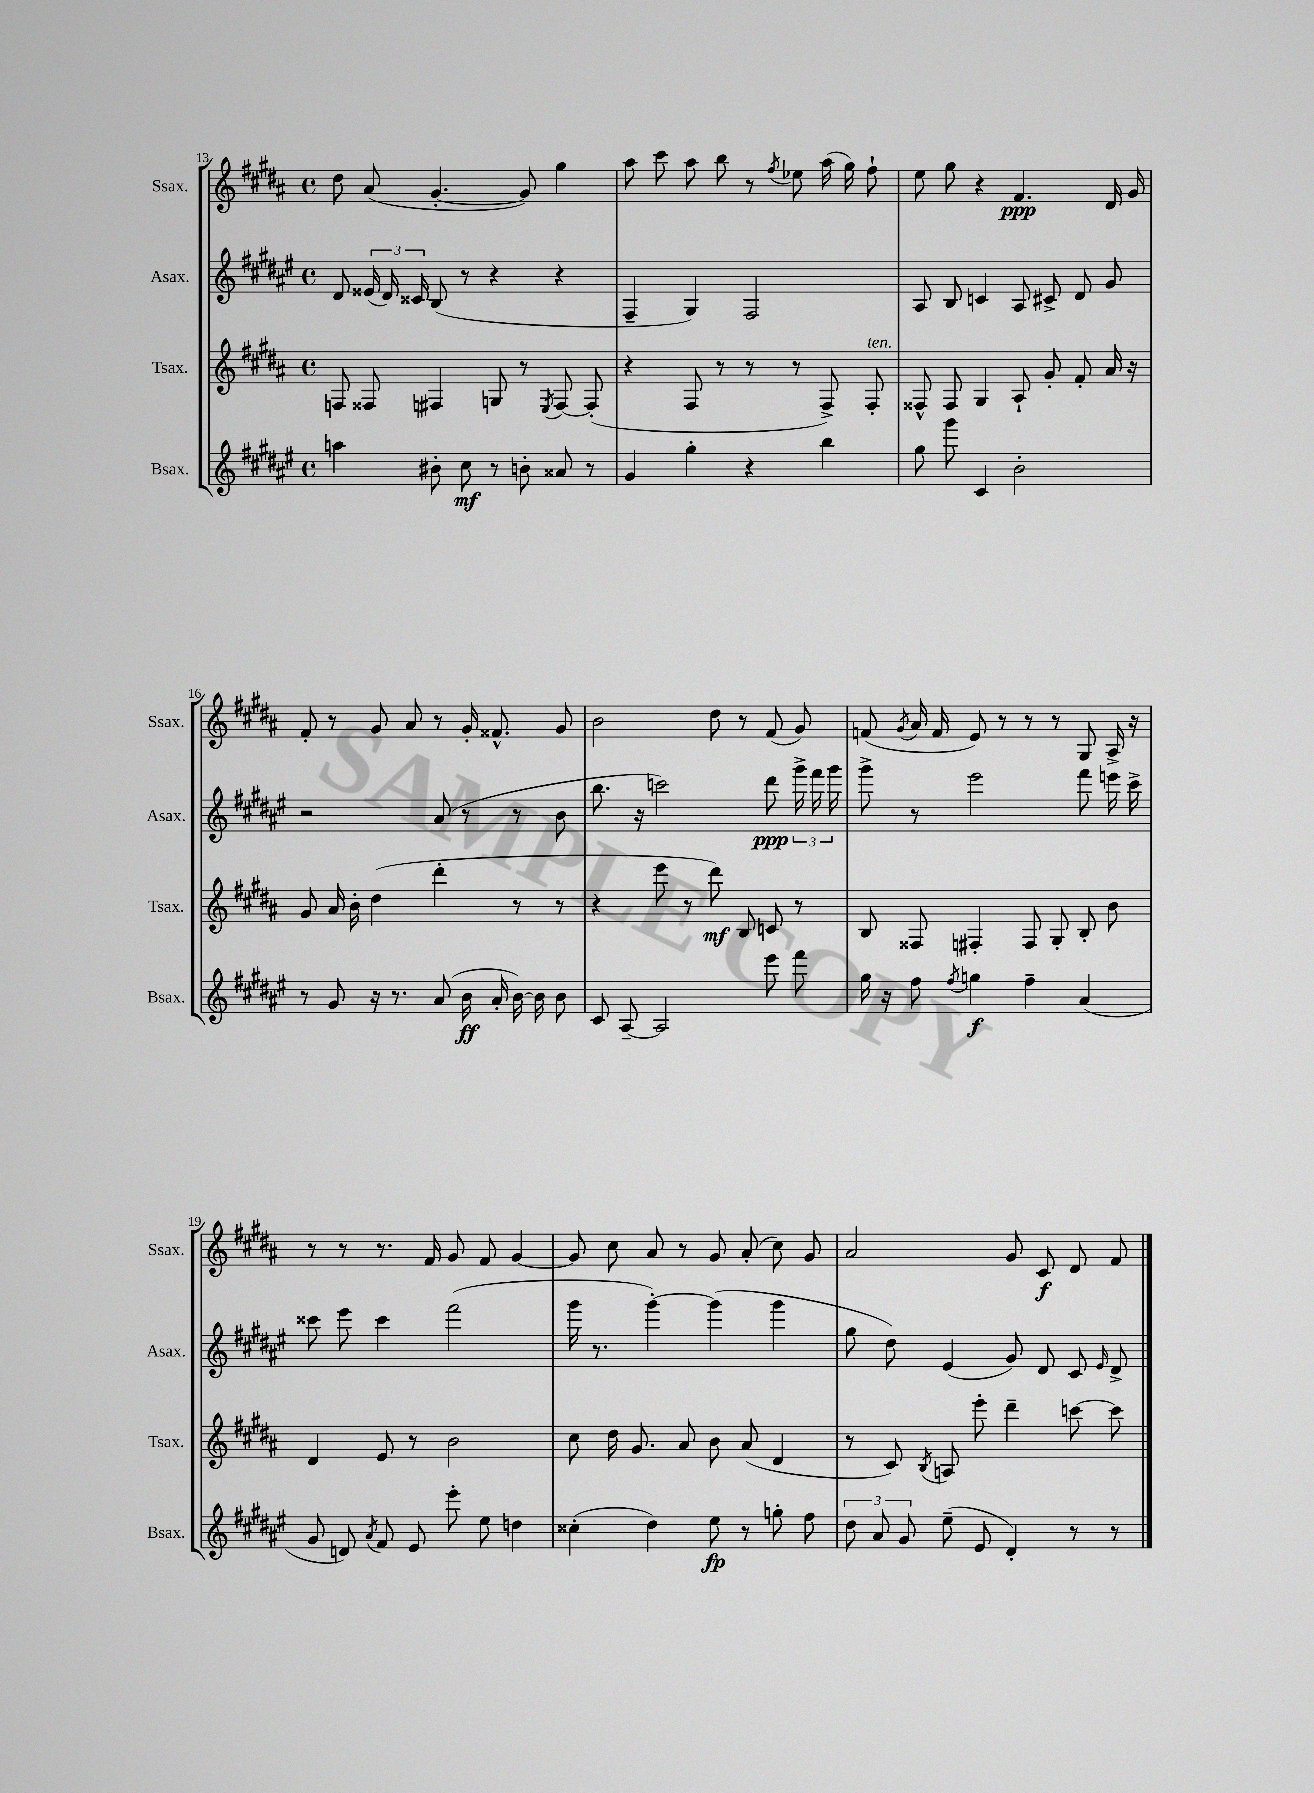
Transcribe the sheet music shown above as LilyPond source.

<<
\new StaffGroup <<
\new Staff = "s0" \with { instrumentName = "Ssax." shortInstrumentName = "Ssax." } {
    \clef treble \key b \major \defaultTimeSignature \time 4/4
    \autoBeamOff dis''8 ais'8( gis'4.~-. gis'8) gis''4 |
    ais''8 cis'''8 ais''8 b''8 r8 \acciaccatura { fis''8 } ees''8 ais''16( gis''16) fis''8-! |
    e''8 gis''8 r4 fis'4.\ppp dis'16 gis'16 |
    fis'8-. r8 gis'8 ais'8 r8 gis'16-. fisis'8.-^ gis'8 |
    b'2 dis''8 r8 fis'8( gis'8) |
    f'8( \acciaccatura { gis'8 } ais'16 f'16 e'8) r8 r8 r8 gis8 ais16-> r16 |
    r8 r8 r8. fis'16 gis'8 fis'8 gis'4~ |
    gis'8 cis''8 ais'8 r8 gis'8 ais'8-.( cis''8) gis'8 |
    ais'2 gis'8 cis'8\f dis'8 fis'8 \bar "|." |
}
\new Staff = "s1" \with { instrumentName = "Asax." shortInstrumentName = "Asax." } {
    \clef treble \key fis \major \defaultTimeSignature \time 4/4
    \autoBeamOff dis'8 \tuplet 3/2 { eisis'16( dis'16) cisis'16 } b8( r8 r4 r4 |
    fis4-- gis4) fis2 |
    ais8 b8 c'4 ais8 cis'8-> dis'8 gis'8 |
    r2 ais'8( r8 r8 b'8 |
    b''8. r16 c'''2) dis'''8\ppp \tuplet 3/2 { gis'''16-> fis'''16 gis'''16 } |
    gis'''8-> r8 eis'''2 fis'''8 e'''16 cis'''16-> |
    cisis'''8 eis'''8 cisis'''4 fis'''2( |
    gis'''16 r8. gis'''4~-.) gis'''4( gis'''4 |
    gis''8 dis''8) eis'4( gis'8) dis'8 cis'8 \grace { eis'16 } dis'8-> \bar "|." |
}
\new Staff = "s2" \with { instrumentName = "Tsax." shortInstrumentName = "Tsax." } {
    \clef treble \key b \major \defaultTimeSignature \time 4/4
    \autoBeamOff f8 fisis8 fis4 g8 r8 \acciaccatura { e8 } fis8~ fis8-.( |
    r4 fis8 r8 r8 r8 fis8->) fis8-.^\markup { \italic "ten." } |
    fisis8-^ fisis8 gis4 ais8-! gis'8-. fis'8-. ais'16 r16 |
    gis'8 ais'16 b'16-. dis''4( dis'''4-. r8 r8 |
    r4 e'''8 r8 dis'''8\mf) b8 c'8 r8 |
    b8 fisis8 fis4-. fis8 gis8-. b8-. b'8 |
    dis'4 e'8 r8 b'2 |
    cis''8 dis''16 gis'8. ais'8 b'8 ais'8( dis'4 |
    r8 cis'8) \acciaccatura { b8 } a8 e'''8-. dis'''4-- c'''8~ c'''8 \bar "|." |
}
\new Staff = "s3" \with { instrumentName = "Bsax." shortInstrumentName = "Bsax." } {
    \clef treble \key fis \major \defaultTimeSignature \time 4/4
    \autoBeamOff a''4 bis'8-. cis''8\mf r8 b'8-. aisis'8 r8 |
    gis'4 gis''4-. r4 b''4 |
    gis''8 gis'''8 cis'4 b'2-. |
    r8 gis'8 r16 r8. ais'8( b'16\ff ais'16-. b'16~) b'16 b'8 |
    cis'8 ais8~-- ais2 eis'''8 fis'''8 |
    gis''16 r16 fis''8 \acciaccatura { fis''8 } g''4\f fis''4-- ais'4( |
    gis'8 d'8) \acciaccatura { ais'8 } fis'8 eis'8 eis'''8-. eis''8 d''4 |
    cisis''4-.( dis''4) eis''8\fp r8 g''8-. fis''8 |
    \tuplet 3/2 { dis''8 ais'8 gis'8 } eis''8--( eis'8 dis'4-.) r8 r8 \bar "|." |
}
>>
>>
\layout { \context { \Score currentBarNumber = #13 } }
